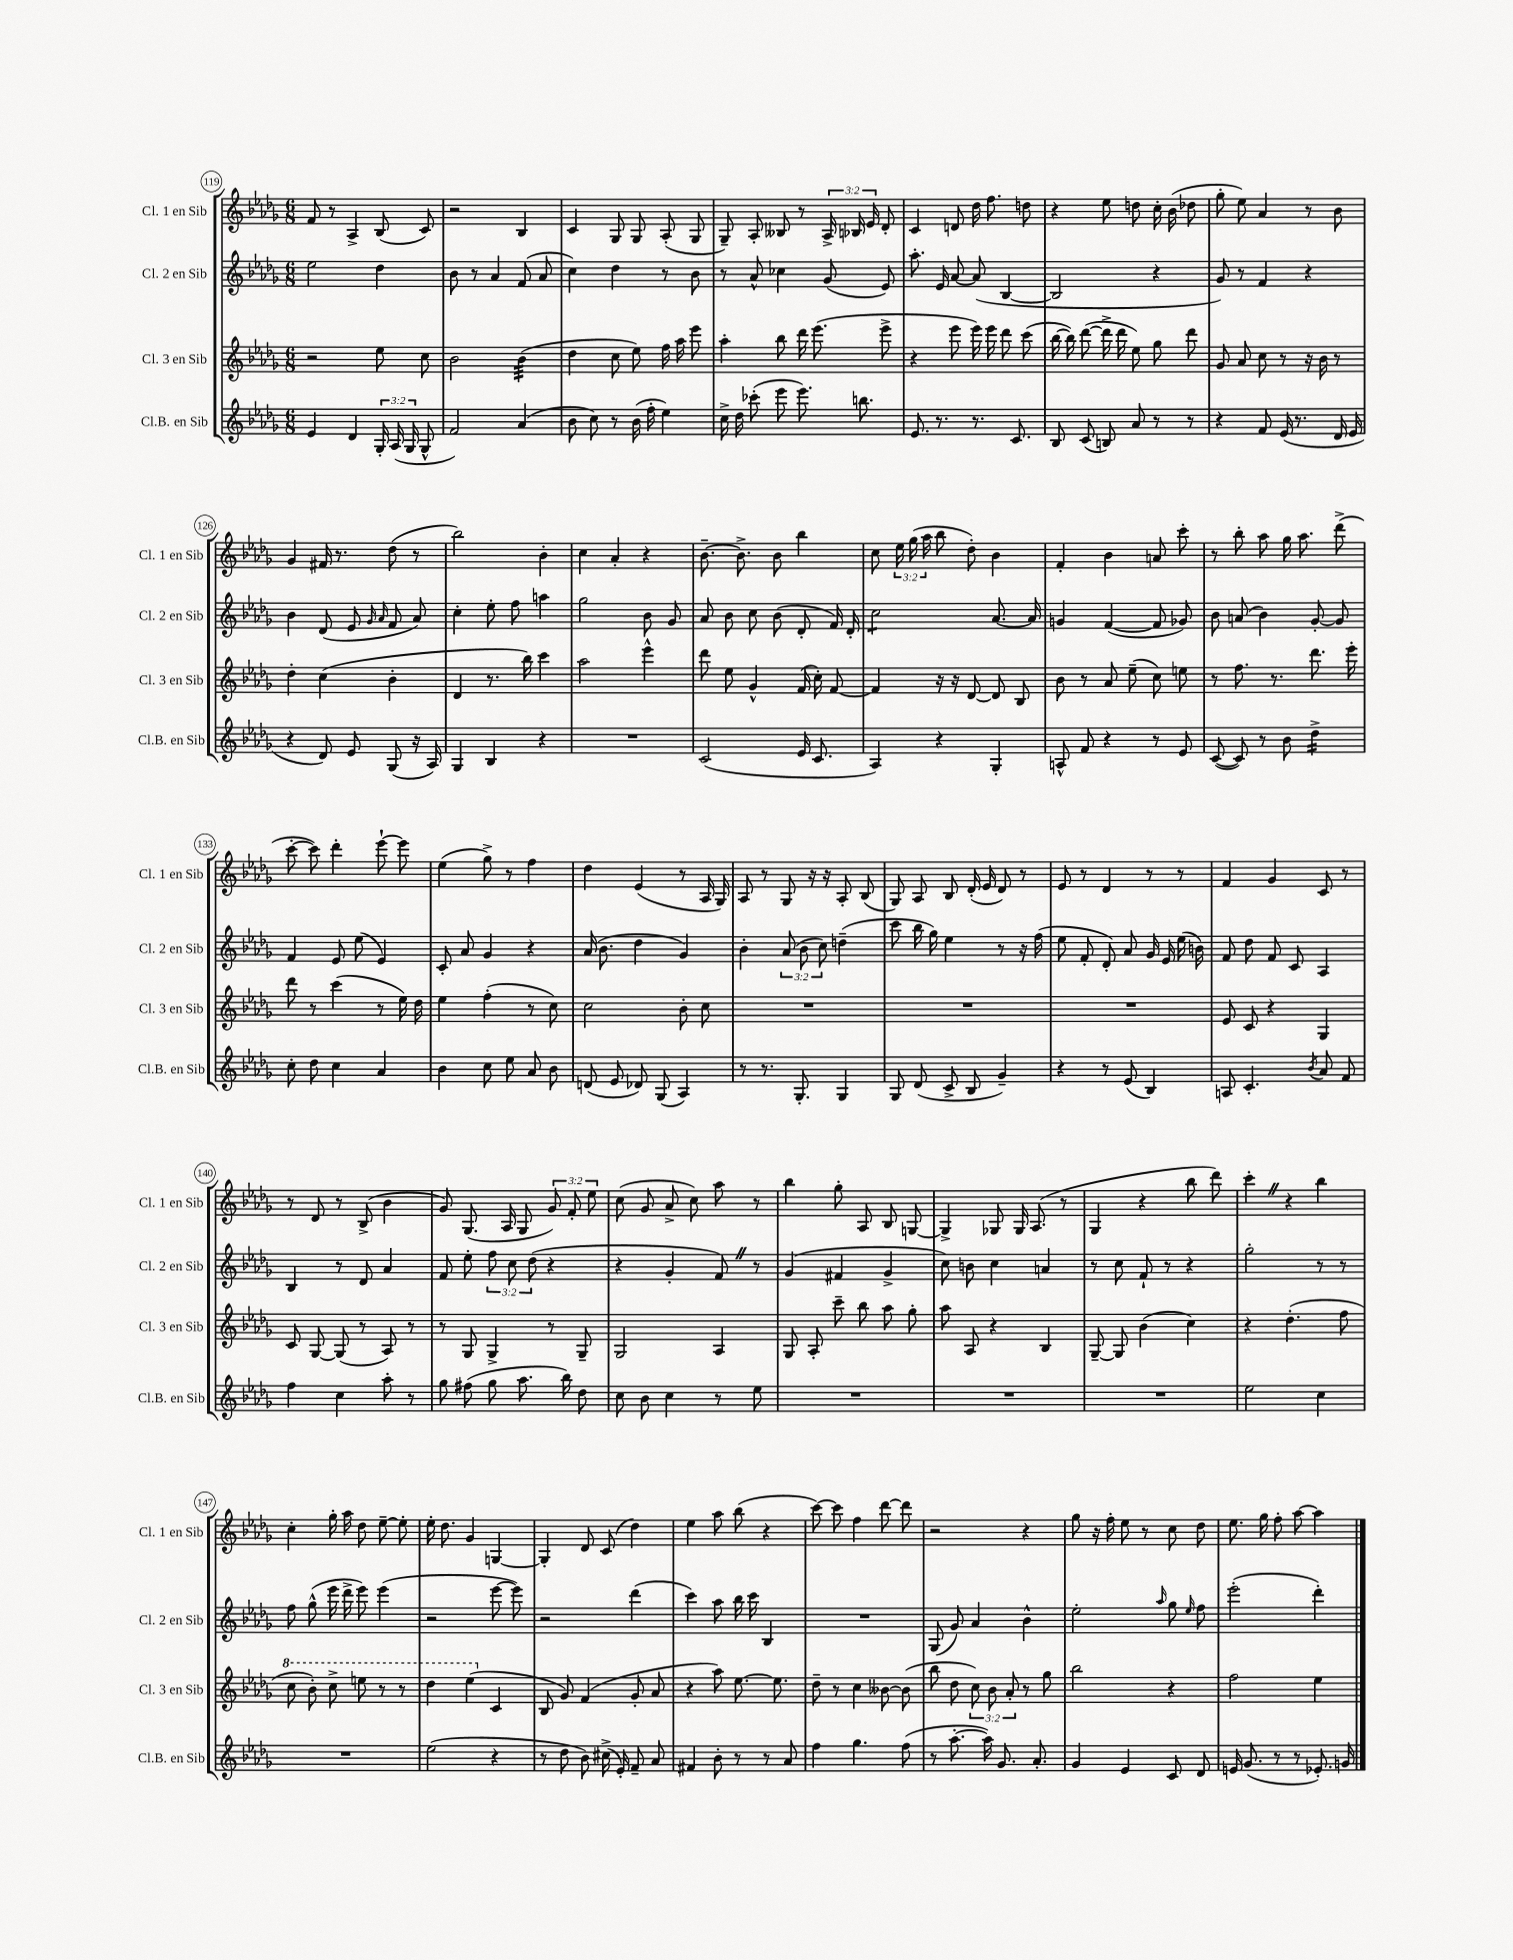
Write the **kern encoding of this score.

**kern	**kern	**kern	**kern
*staff4	*staff3	*staff2	*staff1
*clefG2	*clefG2	*clefG2	*clefG2
*k[b-e-a-d-g-]	*k[b-e-a-d-g-]	*k[b-e-a-d-g-]	*k[b-e-a-d-g-]
*M6/8	*M6/8	*M6/8	*M6/8
4e-	2r	2ee-	8f
.	.	.	8r
4d-	.	.	4A-^
24G-'	8ee-	4dd-	(8B-
(24A-	.	.	.
24G-	.	.	.
8G-^^	8cc	.	8c)
=	=	=	=
2f)	2b-	8b-	2r
.	.	8r	.
.	.	4a-	.
(4a-	(4b-	(8f	4B-
.	.	8a-	.
=	=	=	=
8b-	4dd-	4cc)	4c
8cc)	.	.	.
8r	8cc	4dd-	8G-
(16b-	8ee-)	.	8G-
16ff'	.	.	.
4ee-)	16ff	8r	(8A-'
.	16aa-	.	.
.	8eee-	8b-	8G-
=	=	=	=
16cc^	4aa-'	8r	8G-~)
16dd-	.	.	.
(8ccc-'	.	8a-^^	8A-'
8eee-	8bb-	4cc-	8B--
8.eee-)	16ddd-	.	8r
.	(8.eee-	.	.
.	.	(8g-	24A-^
.	.	.	24B-
8.bb	.	.	.
.	.	.	24e-
.	8eee-^	8e-)	8d-'
=	=	=	=
8.e-	4r	8.aa-'	4c
8.r	.	16e-	.
.	8eee-	[8a-	8d
8.r	16eee-)	(8a-]	16dd-
.	16eee-	.	8.ff
.	8ddd-	[4B-	.
8.c	.	.	.
.	(8ccc	.	8dd
=	=	=	=
8B-	[16bb-	2B-]	4r
.	16bb-])	.	.
(8c	([8ddd-	.	.
8B)	16ddd-^]	.	8ee-
.	16ddd-	.	.
8a-	8ee-)	.	8dd
8r	8gg-	4r	16cc'
.	.	.	(16b-
8r	8ddd-	.	8dd-
=	=	=	=
4r	8g-	8g-)	8gg-'
.	8a-	8r	8ee-)
8f	8cc	4f	4a-
(16e-	8r	.	.
8.r	.	.	.
.	16r	4r	8r
.	16b-	.	.
16d-	8r	.	8b-
16e-	.	.	.
=	=	=	=
4r	4dd-'	4b-	4g-
8d-)	(4cc	(8d-	16f#
.	.	.	8.r
8e-	.	8e-	.
.	.	16qqg-	.
.	.	16qqa-	.
(8G-	4b-'	8f	(8dd-
16r	.	8a-)	8r
16A-)	.	.	.
=	=	=	=
4G-	4d-	4cc'	2bb-)
4B-	8.r	8ee-'	.
.	.	8ff	.
.	16bb-)	.	.
4r	4ccc	4aa	4b-'
=	=	=	=
2.r	2aa-	2gg-	4cc
.	.	.	4a-'
.	4eee-^^	8b-	4r
.	.	8g-	.
=	=	=	=
(2c	8ddd-	8a-	[8.b-~
.	8ee-	8b-	.
.	.	.	8.b-^]
.	4g-^^	8cc	.
.	.	(8b-	8b-
16e-	(16f	8d-'	4bb-
8.c	16cc')	.	.
.	[8f	16f)	.
.	.	16d-'	.
=	=	=	=
4A-)	4f]	2cc	8cc
.	.	.	24ee-
.	.	.	(24gg-
.	.	.	24aa-
4r	16r	.	8bb-
.	16r	.	.
.	[8d-	.	8dd-')
4G-'	8d-]	[8.a-	4b-
.	8B-	.	.
.	.	16a-]	.
=	=	=	=
8A^^	8b-	4g	4f'
8f	8r	.	.
4r	8a-	([4f	4b-
.	(8ee-~	.	.
8r	8cc)	8f]	8a
8e-	8ee	8g-)	8ccc'
=	=	=	=
([8c	8r	8b-	8r
8c])	8.ff	(8a	8bb-'
8r	.	4b-)	8aa-
.	8.r	.	.
8b-	.	.	16gg-
.	.	.	8.aa-
4dd-^	8.ddd-	[8g-'	.
.	.	8g-]	(8ddd-^
.	16eee-'	.	.
=	=	=	=
8cc'	8ddd-	4f	[8ccc'
8dd-	8r	.	8ccc])
4cc	(4ccc	8e-	4ddd-'
.	.	(8ee-	.
4a-	8r	4e-)	[8eee-`
.	16ee-)	.	8eee-]
.	16dd-	.	.
=	=	=	=
4b-	4ee-	8c'	(4ee-
.	.	8a-	.
8cc	(4ff'	4g-	8gg-^)
8ee-	.	.	8r
8a-	8r	4r	4ff
8b-	8cc)	.	.
=	=	=	=
(8d	2cc	(16a-	4dd-
.	.	8.b-	.
8e-	.	.	.
8d-)	.	4dd-	(4e-
(8G-	.	.	.
4A-)	8b-'	4g-)	8r
.	8cc	.	16A-
.	.	.	16G-)
=	=	=	=
8r	2.r	4b-'	8A-
8.r	.	.	8r
.	.	(12a-	8G-
8.G-'	.	.	.
.	.	12b-	.
.	.	.	16r
.	.	12cc)	.
.	.	.	16r
4G-	.	(4dd~	8A-'
.	.	.	(8B-
=	=	=	=
8G-	2.r	8ccc	8G-)
(8d-	.	16bb-	8A-
.	.	16gg-)	.
8c^	.	4ee-	8B-
8B-	.	.	(16d-'
.	.	.	16e-
4g-~)	.	8r	8d-)
.	.	16r	8r
.	.	(16ff	.
=	=	=	=
4r	2.r	8ee-	8e-
.	.	8f'	8r
8r	.	8d-')	4d-
(8e-	.	8a-	.
4B-)	.	16g-	8r
.	.	16e-	.
.	.	(16ee-	8r
.	.	16b)	.
=	=	=	=
8A	8e-	8f	4f
4.c'	8c	8dd-	.
.	4r	8f	4g-
.	.	8c	.
8qb-	.	.	.
8a-	4G-	4A-	8c
8f	.	.	8r
=	=	=	=
4ff	8c	4B-	8r
.	[8G-	.	8d-
4cc	(8G-]	8r	8r
.	8r	8d-	(8B-^
8aa-'	8A-)	4a-	4b-
8r	8r	.	.
=	=	=	=
8gg-	8r	8f	8g-)
(8ff#	8G-	8ee-'	(8.G-
8gg-	4G-^	12ff	.
.	.	.	16A-
.	.	12cc	.
8.aa-	.	.	8G-
.	.	(12dd-	.
.	8r	4r	12g-)
16bb-)	.	.	.
.	.	.	12f'
8dd-	8G-~	.	.
.	.	.	12ee-
=	=	=	=
8cc	2G-	4r	(8cc
8b-	.	.	8g-
4cc	.	4g-'	8a-^
.	.	.	8cc)
8r	4A-	8f)	8aa-
8ee-	.	8r	8r
=	=	=	=
2.r	8G-	(4g-	4bb-
.	8A-'	.	.
.	8ccc~	4f#	8gg-'
.	8bb-	.	8A-
.	8aa-	4g-^	8B-
.	8gg-'	.	[8G
=	=	=	=
2.r	8aa-	8cc)	4G^]
.	8A-	8b	.
.	4r	4cc	8G-
.	.	.	16G-
.	.	.	(8.A-
.	4B-	4a	.
.	.	.	8r
=	=	=	=
2.r	[8G-~	8r	4G-
.	8G-]	8cc	.
.	(4b-	8f`	4r
.	.	8r	.
.	4cc)	4r	8bb-
.	.	.	8ddd-)
=	=	=	=
2ee-	4r	2gg-'	4ccc'
.	(4.dd-'	.	4r
4cc	.	8r	4bb-
.	8ff	8r	.
=	=	=	=
2.r	8ccc	8ff	4cc'
.	8bb-')	(8gg-^^	.
.	8ccc^	16eee-	16gg-'
.	.	16ddd-^	16aa-
.	8eee	8eee-)	8dd-
.	8r	(4eee-	[8ee-~
.	8r	.	8ee-']
=	=	=	=
(2ee-	4ddd-	2r	16ee-'
.	.	.	8.dd-
.	(4eee-	.	4g-
4r	4c	[8eee-	[4G
.	.	8eee-])	.
=	=	=	=
8r	8B-	2r	4G']
8dd-	8g-)	.	.
8b-)	(4f	.	8d-
(16cc#^	.	.	(8c
16e-')	.	.	.
8f~	8g-'	(4ddd-	4dd-)
8a-	8a-	.	.
=	=	=	=
4f#	4r	4ccc)	4ee-
8b-'	8aa-)	8aa-	8aa-
8r	[8.ee-	16bb-	(8bb-
.	.	16ccc	.
8r	.	4B-	4r
.	8.ee-]	.	.
8a-	.	.	.
=	=	=	=
4ff	8dd-~	2.r	[8ccc)
.	8r	.	8ccc]
4.gg-	4cc	.	4ff
.	[8b--	.	[8ddd-
(8ff	(8b--]	.	8ddd-]
=	=	=	=
8r	8bb-	(8G-	2r
[8.aa-'	8dd-	8g-)	.
.	12cc)	4a-	.
16aa-])	.	.	.
.	12b-	.	.
8.g-	.	.	.
.	12a-'	.	.
.	8r	4b-^^	4r
8.a-'	.	.	.
.	8gg-	.	.
=	=	=	=
4g-	2bb-	2ee-'	8gg-
.	.	.	16r
.	.	.	16ff'
4e-	.	.	8ee-
.	.	.	8r
.	.	16qqaa-	.
8c	4r	8gg-	8cc
.	.	16qqee-	.
8d-	.	8ff	8dd-
=	=	=	=
16e	2ff	(2eee-'	8.ee-
(8.g-	.	.	.
.	.	.	16gg-
8r	.	.	8ff'
8r	.	.	[8aa-
8.e-')	4ee-	4ddd-')	4aa-]
16g	.	.	.
==	==	==	==
*-	*-	*-	*-
